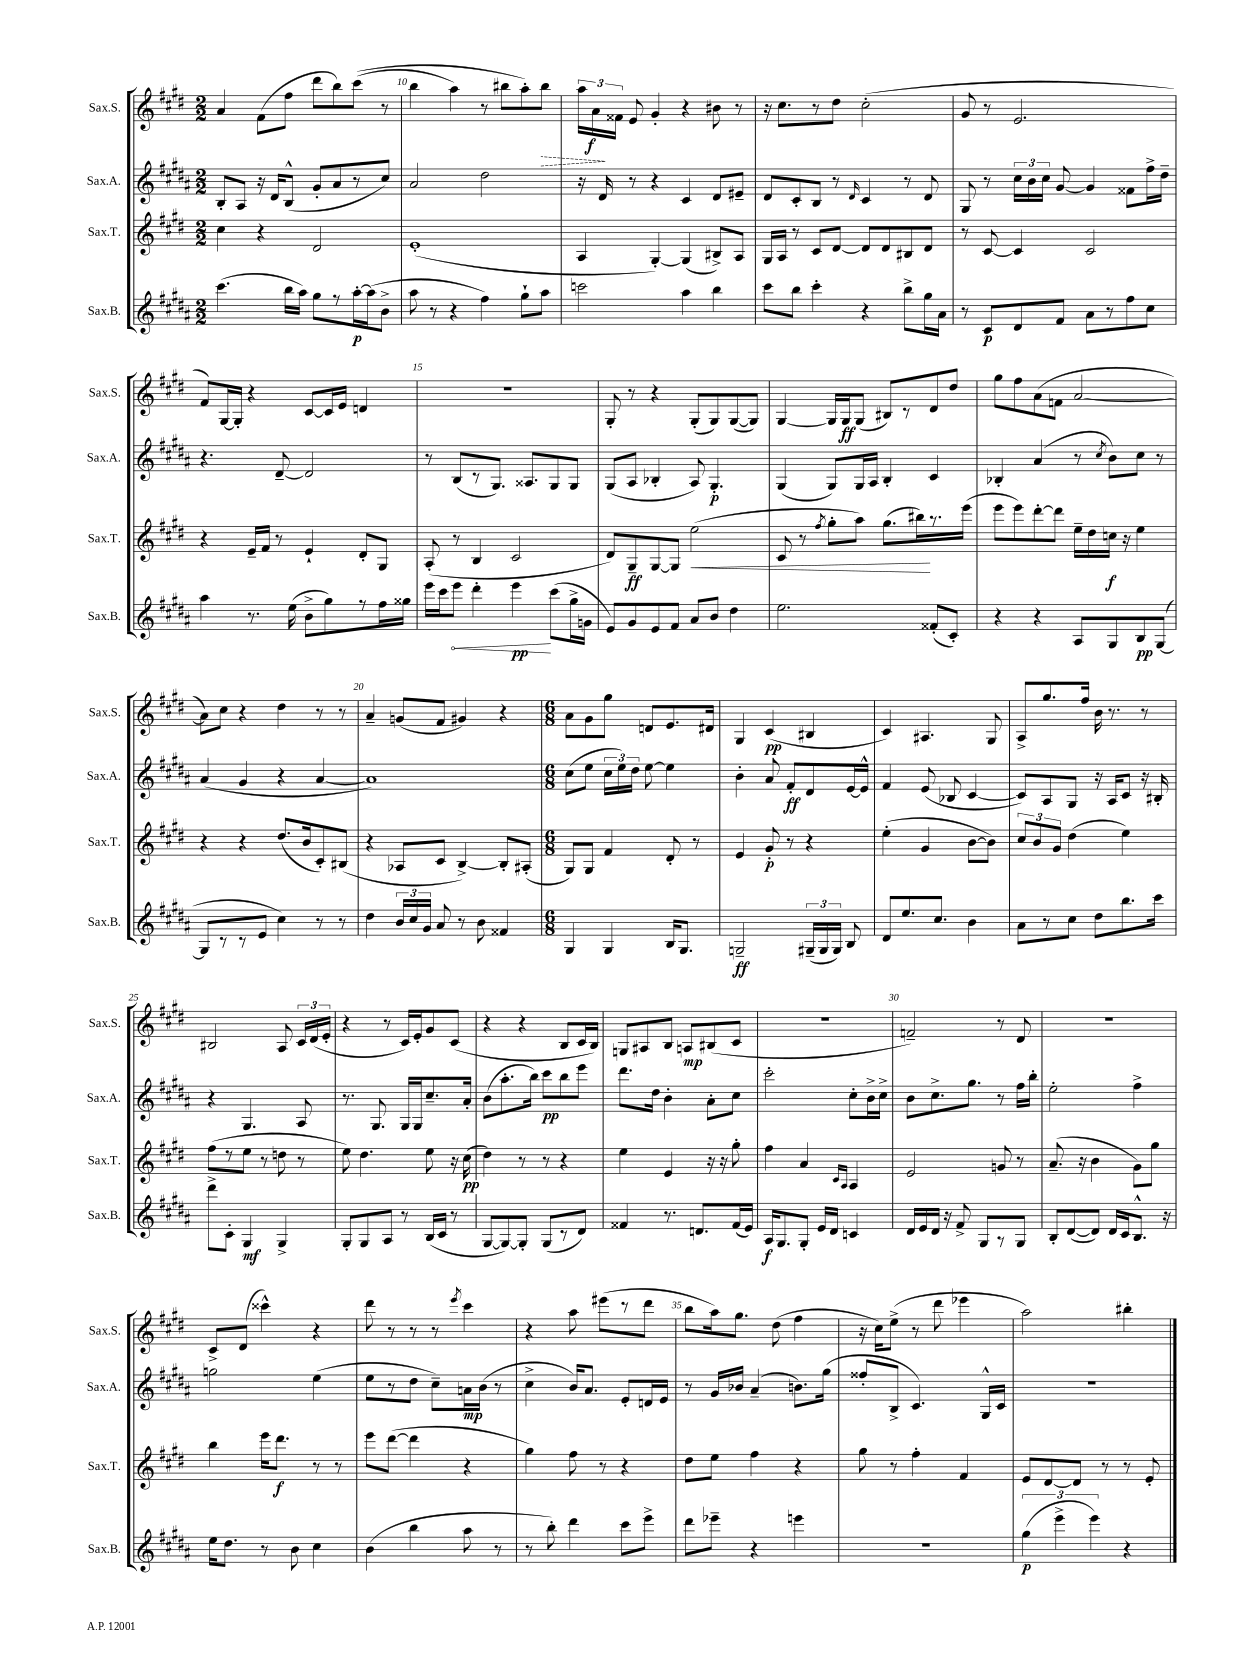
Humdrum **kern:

**kern	**dynam	**kern	**dynam	**kern	**dynam	**kern	**dynam
*part4	*part4	*part3	*part3	*part2	*part2	*part1	*part1
*staff4	*staff4	*staff3	*staff3	*staff2	*staff2	*staff1	*staff1
*I"Sax.B.	*	*I"Sax.T.	*	*I"Sax.A.	*	*I"Sax.S.	*
*I'Sax.B.	*	*I'Sax.T.	*	*I'Sax.A.	*	*I'Sax.S.	*
*clefG2	*	*clefG2	*	*clefG2	*	*clefG2	*
*k[f#c#g#d#a#]	*	*k[f#c#g#d#]	*	*k[f#c#g#d#a#]	*	*k[f#c#g#d#]	*
*M2/2	*	*M2/2	*	*M2/2	*	*M2/2	*
=9	=9	=9	=9	=9	=9	=9	=9
(4.ccc#\	.	4cc#\	.	8B'/L	.	4a/	.
.	.	.	.	8A#/J	.	.	.
.	.	4r	.	16r	.	(8f#\L	.
.	.	.	.	16d#/KL	.	.	.
16bb\LL	.	.	.	(8B^^/J	.	8ff#\J	.
16aa#\JJ)	.	.	.	.	.	.	.
8gg#\L	.	2d#/	.	8g#'/L	.	8ddd#\L	.
8r	.	.	.	8a#/	.	8bb\)	.
[16aa#'\L	p	.	.	8r	.	((8ccc#\J	.
(16aa#\J]	.	.	.	.	.	.	.
8b^\J	.	.	.	8cc#/J)	.	8r	.
=10	=10	=10	=10	=10	=10	=10	=10
8aa#\	.	(1e'	.	2a#/	.	4bb\	.
8r	.	.	.	.	.	.	.
4r	.	.	.	.	.	4aa\)	.
4ff#\)	.	.	.	2dd#\	.	8r	.
.	.	.	.	.	.	8bb#X\L	.
8gg#`\L	.	.	.	.	.	8aa'\)	.
!	!	!	!	!	!	!	!LO:HP:b
8aa#\J	.	.	.	.	.	8bb#\J	>
=11	=11	=11	=11	=11	=11	=11	=11
2cccn\	.	4A/	.	16r	.	24aa\LL	.
.	.	.	.	.	.	24a\	f
.	.	.	.	16d#/	.	.	.
.	.	.	.	.	.	24f##X\JJ	]
.	.	.	.	8r	.	8e/	.
.	.	[4G#'/)	.	4r	.	4g#'/	.
4aa#\	.	(4G#/]	.	4c#/	.	4r	.
4bb\	.	8B#X^/L)	.	8d#/L	.	8b#X\	.
.	.	8A/J	.	8e#X~/J	.	8r	.
=12	=12	=12	=12	=12	=12	=12	=12
8ccc#\L	.	16G#/LL	.	8d#/L	.	16r	.
.	.	16A/JJ	.	.	.	8.cc#\L	.
8bb\J	.	8r	.	8c#'/	.	.	.
4ccc#'\	.	8c#/L	.	8B/J	.	8r	.
.	.	[8d#/J	.	8r	.	8dd#\J	.
.	.	.	.	16qqd#/	.	.	.
4r	.	8d#/L]	.	4c#/	.	(2cc#'\	.
.	.	8d#/	.	.	.	.	.
8bb^\L	.	8B#X/	.	8r	.	.	.
16gg#\L	.	8d#/J	.	8d#/	.	.	.
16a#\JJ	.	.	.	.	.	.	.
=13	=13	=13	=13	=13	=13	=13	=13
8r	.	8r	.	8G#/	.	8g#/	.
8c#/L	p	[8c#/	.	8r	.	8r	.
8d#/	.	4c#/]	.	24cc#\LL	.	2.e/	.
.	.	.	.	24b\	.	.	.
.	.	.	.	24cc#\JJ	.	.	.
8f#/J	.	.	.	[8g#/	.	.	.
8a#\L	.	2c#/	.	4g#/]	.	.	.
8r	.	.	.	.	.	.	.
8ff#\	.	.	.	8f##X\L	.	.	.
8cc#\J	.	.	.	16ff#^\L	.	.	.
.	.	.	.	16dd#~\JJ	.	.	.
!!LO:LB:g=z
=14	=14	=14	=14	=14	=14	=14	=14
4aa#\	.	4r	.	4.r	.	8f#/L)	.
.	.	.	.	.	.	[16G#/L	.
.	.	.	.	.	.	16G#'/JJ]	.
8.r	.	16e~/LL	.	.	.	4r	.
.	.	16f#/JJ	.	.	.	.	.
.	.	8r	.	[8d#~/	.	.	.
(16ee\	.	.	.	.	.	.	.
8b^\L	.	4e`/	.	2d#/]	.	[8c#/L	.
8gg#\)	.	.	.	.	.	16c#/L]	.
.	.	.	.	.	.	16e/JJ	.
8r	.	8d#'/L	.	.	.	4dn/	.
16ff#\L	.	8G#/J	.	.	.	.	.
16gg##X\JJ	.	.	.	.	.	.	.
=15	=15	=15	=15	=15	=15	=15	=15
16eee\LL	.	(8A'/	.	8r	.	1r	.
16ccc#\J	.	.	.	.	.	.	.
!	!LO:HP:b	!	!	!	!	!	!
8eee\J	<	8r	.	(8B/L	.	.	.
4ddd#'\	.	4B/	.	8r	.	.	.
.	.	.	.	8.G#/J)	.	.	.
4eee\	pp	2c#/	.	.	.	.	.
.	.	.	.	8.A##X/L	.	.	.
(8ccc#\L	[	.	.	8G#/	.	.	.
16gg#^\L	.	.	.	8G#/J	.	.	.
16gn\JJ	.	.	.	.	.	.	.
=16	=16	=16	=16	=16	=16	=16	=16
8e/L)	.	8d#/L)	.	(8G#/L	.	8G#'/	.
8g#/	.	8G#~/	ff	8A#/J	.	8r	.
8e/	.	[8G#/	.	4B-X'/	.	4r	.
8f#/J	.	8G#/J]	.	.	.	.	.
!	!	!	!LO:HP:b	!	!	!	!
8a#/L	.	(2ee\	<	8A#/)	.	(8G#'/L	.
8b/J	.	.	.	4.G#'/	p	8G#/)	.
4dd#\	.	.	.	.	.	([8G#/	.
.	.	.	.	.	.	8G#/J])	.
=17	=17	=17	=17	=17	=17	=17	=17
2.ee\	.	8c#/	.	(4G#/	.	[4G#/	.
.	.	8r	.	.	.	.	.
.	.	8qff#/	.	.	.	.	.
.	.	8gg#'\L	.	8G#/L)	.	16G#/LL]	.
.	.	.	.	.	.	16G#/J	ff
.	.	8aa\J)	.	16G#/L	.	(8G#/J	.
.	.	.	.	16A#/JJ	.	.	.
.	.	(8.gg#\L	.	4B'/	.	8B#X/L)	.
.	.	.	.	.	.	8r	.
.	.	16bb#X\L)	.	.	.	.	.
(8f##X'/L	.	8.r	[	4c#/	.	8d#/	.
8c#'/J)	.	.	.	.	.	8dd#/J	.
.	.	(16eee\JJ	.	.	.	.	.
=18	=18	=18	=18	=18	=18	=18	=18
4r	.	8eee\L	.	4B-X'/	.	8gg#\L	.
.	.	8eee\)	.	.	.	8ff#\	.
4r	.	[8ddd#'\	.	(4a#/	.	(8a\	.
.	.	8ddd#\J]	.	.	.	8fn\J	.
8A#/L	.	16ee~\LL	.	8r	.	[2a/	.
.	.	16dd#\	.	.	.	.	.
.	.	.	.	8qcc#/	.	.	.
8G#/	.	16ccn\JJ	f	8b\L)	.	.	.
.	.	16r	.	.	.	.	.
8B/	pp	4ee\	.	8cc#\J	.	.	.
([8G#/J	.	.	.	8r	.	.	.
!!LO:LB:g=z
=19	=19	=19	=19	=19	=19	=19	=19
8G#/L]	.	4r	.	(4a#/	.	8a\L])	.
8r	.	.	.	.	.	8cc#\J	.
8r	.	4r	.	4g#/	.	4r	.
8e/J	.	.	.	.	.	.	.
4cc#\)	.	(8.dd#/L	.	4r	.	4dd#\	.
.	.	16b/k	.	.	.	.	.
8r	.	8c#'/)	.	[4a#/	.	8r	.
8r	.	(8B#X/J	.	.	.	8r	.
=20	=20	=20	=20	=20	=20	=20	=20
4dd#\	.	4r	.	1a#])	.	4a~/	.
24b/LL	.	8A-X/L	.	.	.	(8gn/L	.
24cc#/	.	.	.	.	.	.	.
24g#/JJ	.	.	.	.	.	.	.
8a#/	.	8c#/J	.	.	.	8f#/J	.
8r	.	[4B^/)	.	.	.	4g#X/)	.
8b\	.	.	.	.	.	.	.
4f##X/	.	8B'/L]	.	.	.	4r	.
.	.	(8A#X'/J	.	.	.	.	.
=21	=21	=21	=21	=21	=21	=21	=21
*M6/8	*	*M6/8	*	*M6/8	*	*M6/8	*
4G#/	.	8G#/L)	.	(8cc#\L	.	8a\L	.
.	.	8G#/J	.	8ee\J	.	8g#\	.
4G#/	.	4f#/	.	24cc#\LL	.	8gg#\J	.
.	.	.	.	24ee\)	.	.	.
.	.	.	.	24dd#\JJ	.	.	.
.	.	.	.	[8ee\	.	8dn/L	.
16B/KL	.	8d#'/	.	4ee\]	.	8.e/	.
8.G#/J	.	.	.	.	.	.	.
.	.	8r	.	.	.	.	.
.	.	.	.	.	.	16d#X/Jk	.
=22	=22	=22	=22	=22	=22	=22	=22
2Gn~/	ff	4e/	.	4b'\	.	4G#/	.
.	.	8g#'/	p	8a#/	.	(4c#/	pp
.	.	8r	.	8f#'/L	ff	.	.
(24G#X~/LL	.	4r	.	8d#/	.	4B#X/	.
24G#/	.	.	.	.	.	.	.
24G#/JJ)	.	.	.	.	.	.	.
8B/	.	.	.	[16e/L	.	.	.
.	.	.	.	16e^^/JJ]	.	.	.
=23	=23	=23	=23	=23	=23	=23	=23
8d#/L	.	(4ee'\	.	4f#/	.	4c#/)	.
8.ee/	.	.	.	.	.	.	.
.	.	4g#/	.	(8e/	.	4.A#X/	.
8.cc#/J	.	.	.	.	.	.	.
.	.	.	.	8B-X/	.	.	.
4b\	.	[8b\L	.	[4c#/	.	.	.
.	.	8b\J])	.	.	.	8G#/	.
=24	=24	=24	=24	=24	=24	=24	=24
8a#\L	.	12cc#/L	.	8c#/L])	.	8A^/L	.
.	.	12b/	.	.	.	.	.
8r	.	.	.	8A#/	.	8.gg#/	.
.	.	12g#/J	.	.	.	.	.
8cc#\J	.	(4dd#\	.	8G#/J	.	.	.
.	.	.	.	.	.	16ff#/Jk	.
8dd#\L	.	.	.	16r	.	16b\	.
.	.	.	.	16A#/KL	.	8.r	.
8.bb\	.	4ee\)	.	8c#/J	.	.	.
.	.	.	.	16r	.	8r	.
16ccc#\Jk	.	.	.	16B#X'/	.	.	.
!!LO:LB:g=z
=25	=25	=25	=25	=25	=25	=25	=25
8ddd#^\L	.	(8ff#\L	.	4r	.	2B#X/	.
8c#'\J	.	8r	.	.	.	.	.
4G#/	mf	8ee\J	.	4.G#/	.	.	.
.	.	8r	.	.	.	.	.
4G#^/	.	8ddn\	.	.	.	8A/	.
.	.	8r	.	8A#/	.	24c#/LL	.
.	.	.	.	.	.	(24d#/	.
.	.	.	.	.	.	24e'/JJ	.
=26	=26	=26	=26	=26	=26	=26	=26
8G#'/L	.	8ee\)	.	8.r	.	4r	.
8G#/	.	4.dd#\	.	.	.	.	.
.	.	.	.	8.G#/	.	.	.
8A#/J	.	.	.	.	.	8r	.
8r	.	.	.	16G#/LL	.	16c#/LL)	.
.	.	.	.	16G#/J	.	16e'/J	.
(16B/LL	.	8ee\	.	8.cc#~/	.	8g#/	.
16c#/JJ	.	.	.	.	.	.	.
8r	.	16r	.	.	.	(8c#/J	.
.	.	(16cc#\	pp	16a#'/Jk	.	.	.
=27	=27	=27	=27	=27	=27	=27	=27
[8G#/L	.	4dd#\)	.	(8b\L	.	4r	.
8G#/_)	.	.	.	8.aa#'\	.	.	.
8G#'/J]	.	8r	.	.	.	4r	.
.	.	.	.	16bb\Jk)	.	.	.
(8G#/L	.	8r	.	8ccc#\L	pp	.	.
8r	.	4r	.	8bb\	.	8B/L	.
8d#/J)	.	.	.	8eee\J	.	16c#/L	.
.	.	.	.	.	.	16B/JJ)	.
=28	=28	=28	=28	=28	=28	=28	=28
4f##X/	.	4ee\	.	8.ddd#\L	.	8Gn/L	.
.	.	.	.	.	.	8A#X/	.
.	.	.	.	16dd#\Jk	.	.	.
8.r	.	4e/	.	4b'\	.	8B/J	.
.	.	.	.	.	.	8An/L	mp
8.dn/L	.	.	.	.	.	.	.
.	.	16r	.	8a#'\L	.	(8B#X/	.
.	.	16r	.	.	.	.	.
(16f##/L	.	8gg#'\	.	8cc#\J	.	8c#/J	.
16e/JJ)	.	.	.	.	.	.	.
=29	=29	=29	=29	=29	=29	=29	=29
16A#/KL	f	4ff#\	.	2ccc#'\	.	2.r	.
8.G#/	.	.	.	.	.	.	.
8G#'/J	.	4a/	.	.	.	.	.
16e/LL	.	.	.	.	.	.	.
16d#/JJ	.	.	.	.	.	.	.
.	.	16qqc#/LL	.	.	.	.	.
.	.	16qqA/JJ	.	.	.	.	.
4cn/	.	4A/	.	8cc#'\L	.	.	.
.	.	.	.	16b^\L	.	.	.
.	.	.	.	16cc#^\JJ	.	.	.
=30	=30	=30	=30	=30	=30	=30	=30
16d#/LL	.	2e/	.	8b\L	.	2fn~/)	.
16e/	.	.	.	.	.	.	.
16d#/JJ	.	.	.	8.cc#^\	.	.	.
16r	.	.	.	.	.	.	.
8f#^/	.	.	.	.	.	.	.
.	.	.	.	8.gg#\J	.	.	.
8G#/L	.	.	.	.	.	.	.
8r	.	8gn/	.	8r	.	8r	.
8G#/J	.	8r	.	16ff#\LL	.	8d#/	.
.	.	.	.	16bb'\JJ	.	.	.
=31	=31	=31	=31	=31	=31	=31	=31
8B'/L	.	(8.a~/	.	2ee'\	.	2.r	.
([8d#/	.	.	.	.	.	.	.
.	.	16r	.	.	.	.	.
8d#/J])	.	4b\	.	.	.	.	.
16d#/LL	.	.	.	.	.	.	.
16c#/J	.	.	.	.	.	.	.
8.B^^/J	.	8g#\L)	.	4ff#^\	.	.	.
.	.	8gg#\J	.	.	.	.	.
16r	.	.	.	.	.	.	.
!!LO:LB:g=z
=32	=32	=32	=32	=32	=32	=32	=32
16ee\KL	.	4bb\	.	2ggn\	.	8c#^/L	.
8.dd#\J	.	.	.	.	.	.	.
.	.	.	.	.	.	(8d#/J	.
8r	.	16eee\KL	.	.	.	4ccc##X^^\)	.
.	.	8.ddd#\J	f	.	.	.	.
8b\	.	.	.	.	.	.	.
4cc#\	.	8r	.	(4ee\	.	4r	.
.	.	8r	.	.	.	.	.
=33	=33	=33	=33	=33	=33	=33	=33
(4b\	.	8eee\L	.	8ee\L	.	8ddd#\	.
.	.	([8ddd#\J	.	8r	.	8r	.
4bb\	.	4ddd#\]	.	8dd#\J	.	8r	.
.	.	.	.	8cc#~\L)	.	8r	.
.	.	.	.	.	.	8qeee/	.
8aa#\	.	4r	.	16an\L	mp	4ccc#\	.
.	.	.	.	(16b\JJ	.	.	.
8r	.	.	.	8r	.	.	.
=34	=34	=34	=34	=34	=34	=34	=34
8r	.	4gg#\)	.	4cc#^\	.	4r	.
8bb'\)	.	.	.	.	.	.	.
4ddd#\	.	8ff#\	.	16b/KL)	.	8aa\	.
.	.	.	.	8.a#/J	.	.	.
.	.	8r	.	.	.	(8eee#X\L	.
8ccc#\L	.	4r	.	8e'/L	.	8r	.
8eee^\J	.	.	.	16dn/L	.	8ddd#\J	.
.	.	.	.	16e/JJ	.	.	.
=35	=35	=35	=35	=35	=35	=35	=35
8ddd#\L	.	8dd#\L	.	8r	.	8bb\L	.
8eee-X~\J	.	8ee\J	.	16g#/LL	.	16aa\k)	.
.	.	.	.	16b-X/JJ	.	8.gg#\J	.
4r	.	4ff#\	.	(4a#~/	.	.	.
.	.	.	.	.	.	(8dd#\	.
4eeen\	.	4r	.	8.bn\L)	.	4ff#\	.
.	.	.	.	(16gg#\Jk	.	.	.
=36	=36	=36	=36	=36	=36	=36	=36
2.r	.	8gg#\	.	8ff##X'/L	.	16r	.
.	.	.	.	.	.	16cc#\KL)	.
.	.	8r	.	8B^/J	.	(8ee^\J	.
.	.	4ff#'\	.	4.c#/)	.	8r	.
.	.	.	.	.	.	8ddd#\	.
.	.	4f#/	.	.	.	4eee-X\	.
.	.	.	.	16G#^^/LL	.	.	.
.	.	.	.	16c#/JJ	.	.	.
=37	=37	=37	=37	=37	=37	=37	=37
(6gg#\	p	8e/L	.	2.r	.	2aa\)	.
.	.	[8d#/	.	.	.	.	.
6eee^\	.	.	.	.	.	.	.
.	.	8d#/J]	.	.	.	.	.
6eee\)	.	.	.	.	.	.	.
.	.	8r	.	.	.	.	.
4r	.	8r	.	.	.	4bb#X'\	.
.	.	8e'/	.	.	.	.	.
==	==	==	==	==	==	==	==
*-	*-	*-	*-	*-	*-	*-	*-
